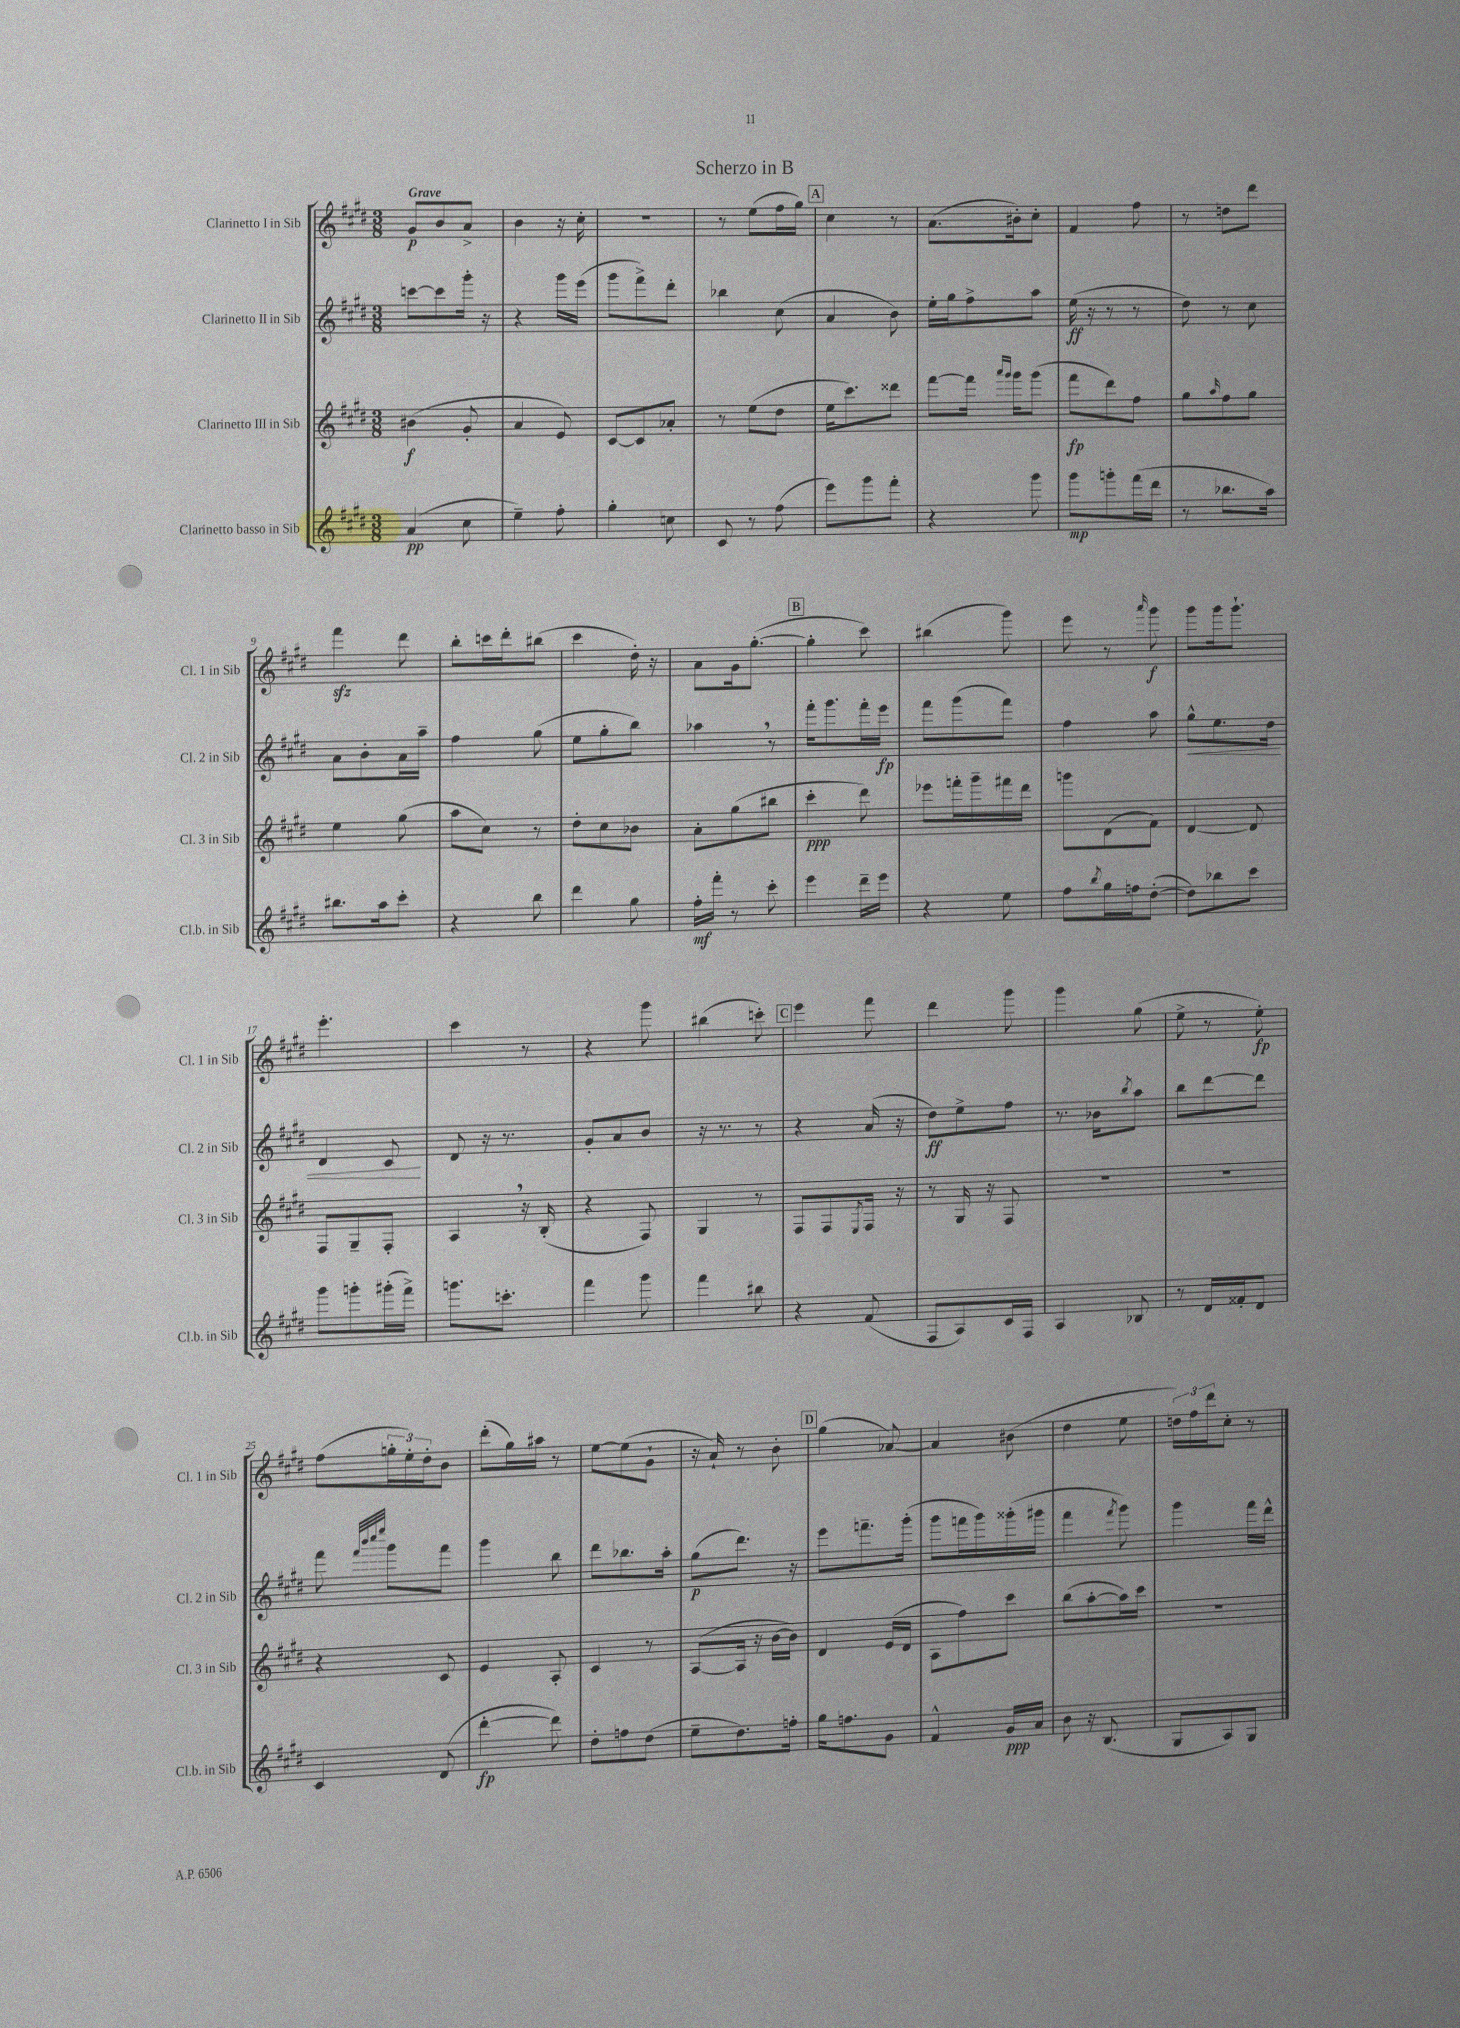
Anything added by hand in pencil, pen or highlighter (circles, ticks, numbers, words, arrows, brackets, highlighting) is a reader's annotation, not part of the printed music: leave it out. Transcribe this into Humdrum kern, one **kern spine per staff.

**kern	**kern	**kern	**kern
*staff4	*staff3	*staff2	*staff1
*clefG2	*clefG2	*clefG2	*clefG2
*k[f#c#g#d#]	*k[f#c#g#d#]	*k[f#c#g#d#]	*k[f#c#g#d#]
*M3/8	*M3/8	*M3/8	*M3/8
(4a	(4b#	[8ccc	8g#
.	.	8ccc]	8b
8cc#	8g#'	16ggg#'	8a^
.	.	16r	.
=	=	=	=
4ee~)	4a	4r	4b
8ff#'	8e)	16ggg#	16r
.	.	(16eee	16cc#'
=	=	=	=
4gg#'	[8c#	8ggg#	4.r
.	8c#]	8fff#^)	.
8cc	8a-'	8ddd#'	.
=	=	=	=
8c#	8r	4bb-	8r
8r	(8ee	.	(8ee
(8ff#	8dd#	(8cc#	16ff#
.	.	.	16gg#)
=	=	=	=
8eee)	16ee	4a	4cc#
.	8.ccc#)	.	.
8ggg#	.	.	.
8fff#'	8ddd##	8b)	8r
=	=	=	=
4r	[8fff#	16ee'	(8.a
.	.	16gg#	.
.	16fff#]	8ff#^	.
.	16qqaaa	.	.
.	16qqggg#	.	.
.	16ggg#	.	16b#')
8ggg#	(8ggg#	8aa	8cc#'
=	=	=	=
8ggg#	8fff#	(16ee	4f#
.	.	16r	.
8ggg'	8ddd#)	8r	.
(16fff#	8ff#	8r	8ff#
16ddd#	.	.	.
=	=	=	=
8r	8gg#	8dd#)	8r
.	16qqaa	.	.
8.bb-	8ff#	8r	8dd
.	8gg#	8cc#	8ddd#
16aa)	.	.	.
=	=	=	=
8.bb#	4ee	8a	4fff#
.	.	8b'	.
16aa	.	.	.
8ccc#'	(8gg#	16a	8ddd#
.	.	16aa~	.
=	=	=	=
4r	8aa	4ff#	8bb'
.	8cc#)	.	16ccc
.	.	.	16ddd#'
8bb	8r	(8gg#	(8bb#
=	=	=	=
4ddd#	8dd#'	8ee	4ccc#
.	8cc#	8gg#'	.
8gg#	8b-	8bb)	16dd#')
.	.	.	16r
=	=	=	=
16ff#'	8a'	4aa-	8a
16fff#'	.	.	.
8r	(8gg#	.	16g#
.	.	.	([8.gg#'
8ccc#'	8bb#	8r	.
=	=	=	=
4eee	4ccc#'	16fff#'	4gg#']
.	.	8.ggg#	.
16ddd#~	8ddd#)	16fff#'	8ccc#)
16eee	.	16eee	.
=	=	=	=
4r	8eee-	8fff#	(4bb#
.	16fff'	(8ggg#	.
.	16ggg#~	.	.
8ee	16fff#	8fff#)	8ggg#)
.	16ddd#	.	.
=	=	=	=
8ff#	8ggg	4ff#	8eee
8qbb	.	.	.
16gg#	(8d#	.	8r
16ff	.	.	.
.	.	.	16qqaaa
([8dd#'	8f#)	8aa	8ggg#
=	=	=	=
8dd#])	[4d#	8gg#^^	8ggg#
8bb-	.	8.ee	16ggg#
.	.	.	8.ggg#`
8ccc#	8d#]	.	.
.	.	16dd#	.
=	=	=	=
8ggg#	8F#	4d#	4.eee'
8ggg'	8G#~	.	.
(16ggg#'	8F#'	8c#	.
16fff#^)	.	.	.
=	=	=	=
8.ggg	4A	8d#	4ccc#
.	.	16r	.
8.ccc'	.	8.r	.
.	16r	.	8r
.	(16B'	.	.
=	=	=	=
4fff#	4r	8g#'	4r
.	.	8a	.
8ggg#	8F#)	8b	8ggg#
=	=	=	=
4fff#	4G#	16r	(4bb#
.	.	8.r	.
8bb#	8r	8r	8ccc')
=	=	=	=
4r	8F#	4r	4eee
.	8F#	.	.
.	8qE	.	.
(8f#	16F#	(16a	8fff#
.	16r	16r	.
=	=	=	=
8F#	8r	8dd#)	4ddd#
8A)	16G#	8ee^	.
.	16r	.	.
16c#	8F#	8ff#	8ggg#
16F#	.	.	.
=	=	=	=
4A	4.r	8.r	4ggg#
.	.	16b-	.
.	.	8qbb	.
8B-	.	8aa	(8gg#
=	=	=	=
8r	4.r	8bb	8ee^
16d#	.	[8ddd#	8r
16f##'	.	.	.
8d#	.	8ddd#]	8ee')
=	=	=	=
4c#	4r	8fff#	(8ff#
.	.	32qqfff#	.
.	.	32qqbbb	.
.	.	32qqcccc#	.
.	.	32qqeeee	.
.	.	8ggg#	24gg'
.	.	.	24ee')
.	.	.	24dd#'
(8d#	8c#	8fff#	8b
=	=	=	=
[4ddd#'	4e	4ggg#	(8ddd#'
.	.	.	16gg#)
.	.	.	16aa#
8ddd#])	8A'	8bb	8r
=	=	=	=
8dd#'	4c#	8ddd#	[8ee
8ff	.	8.bb-	(8ee]
(8dd#	8r	.	8g#`
.	.	16aa'	.
=	=	=	=
8ee~	([8A	(8gg#	16r
.	.	.	16a`)
8.dd#)	16A]	8.ddd#)	8r
.	16r	.	.
.	[16b	.	8b'
16ff'	16b])	16r	.
=	=	=	=
16gg#	4d#	8eee	(4gg#
8.ff	.	.	.
.	.	8.fff~	.
8g#	(16e	.	[8a-)
.	16d#	(16ggg#'	.
=	=	=	=
4f#^^	8A	8ggg#	4a-]
.	8ff#)	16fff	.
.	.	16ggg#)	.
16g#	8ccc#	(16ggg##'	(8b#
16a	.	16ggg#	.
=	=	=	=
8b	(8bb	4fff#	4dd#
16r	[8aa'	.	.
(8.B	.	.	.
.	.	8qfff#	.
.	16aa])	8ggg#)	8ee
.	16ccc#	.	.
=	=	=	=
8G#	4.r	4ggg#	24dd)
.	.	.	24ff#
.	.	.	24ddd#
8A)	.	.	8cc#'
8G#	.	16fff#	8r
.	.	16ddd#^^	.
==	==	==	==
*-	*-	*-	*-
